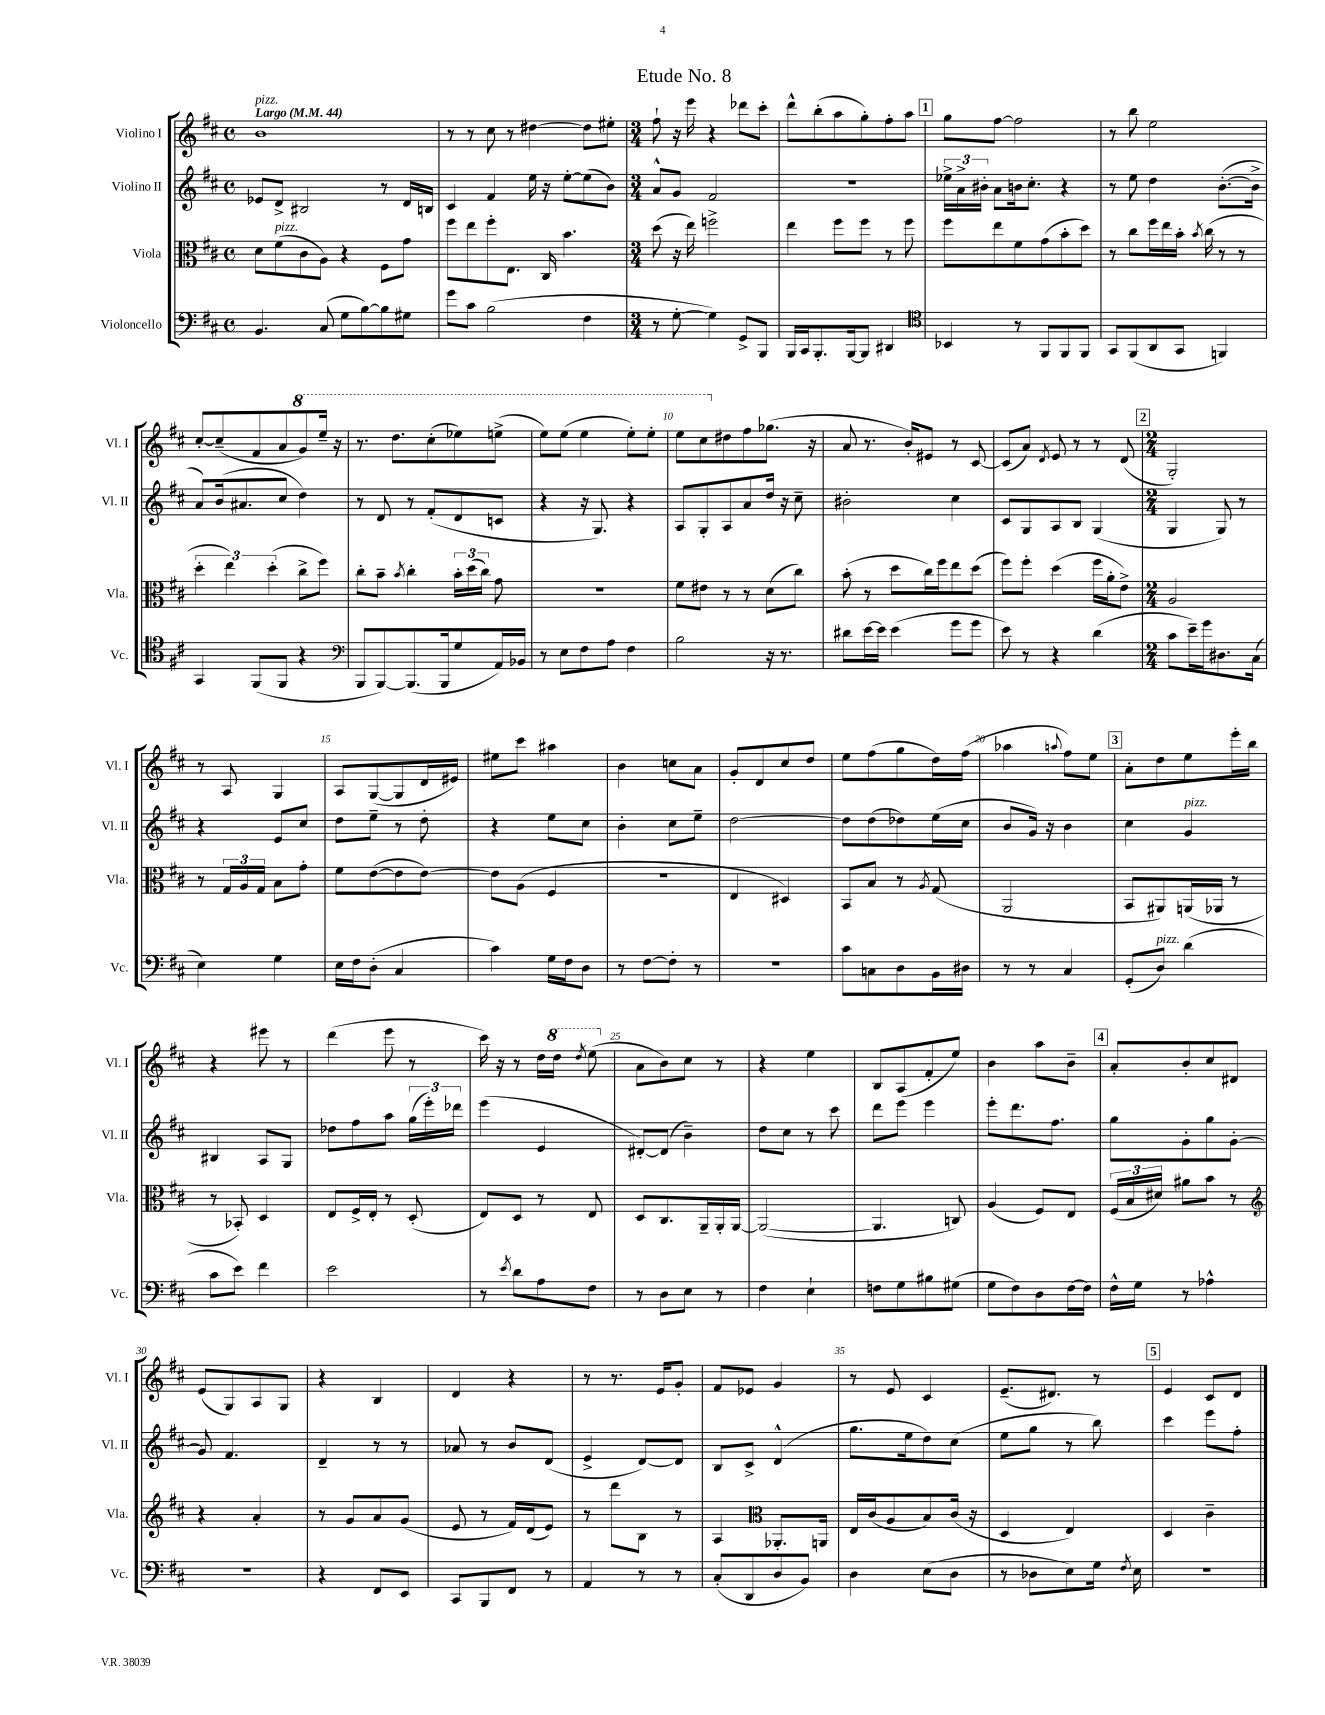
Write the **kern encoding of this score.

**kern	**kern	**kern	**kern
*staff4	*staff3	*staff2	*staff1
*clefF4	*clefC3	*clefG2	*clefG2
*k[f#c#]	*k[f#c#]	*k[f#c#]	*k[f#c#]
*M4/4	*M4/4	*M4/4	*M4/4
*met(c)	*met(c)	*met(c)	*met(c)
*MM44	*MM44	*MM44	*MM44
4.BB	8d	8e-	1b
.	(8f#	8d^	.
.	8c#	2B#	.
(8C#	8A)	.	.
8G	4r	.	.
[8B)	.	.	.
8B]	8F#	8r	.
8G#	8g	16d	.
.	.	16B	.
=	=	=	=
8g	8ff#	4c#	8r
8c#	8ee	.	8r
(2B	8ff#'	4f#	8cc#
.	8.E	.	8r
.	.	16ee	[4dd#
.	16C#	16r	.
.	4.b	[8ee'	.
4F#	.	(8ee]	8dd#]
.	.	8b)	8ee#'
=	=	=	=
*M3/4	*M3/4	*M3/4	*M3/4
8r	(8dd	8a^^	8ff#`
[8G'	16r	8g	16r
.	16ee)	.	16eee
4G])	2ff^	2f#	4r
8GG^	.	.	8ddd-
8BBB	.	.	8ccc#'
=	=	=	=
16BBB	4ee	2.r	8ddd^^
16CC#	.	.	.
8.BBB'	.	.	(8bb'
.	8ff#	.	8aa
[16BBB	.	.	.
8BBB]	8ff#	.	8gg')
4DD#	8r	.	8ff#'
.	8ff#	.	8aa
=	=	=	=
*clefC4	*	*	*
4BB-	8ff#	24ee-^	8gg
.	.	24a^	.
.	.	24b#'	.
.	8ee	8a	[8ff#
8r	8f#	16b	2ff#]
.	.	8.cc#'	.
8FF#	(8g	.	.
8FF#	8b'	4r	.
8FF#	8dd)	.	.
=	=	=	=
8GG	8r	8r	8r
(8FF#	8cc#	8ee	8bb
8AA	16ff#	4dd	2ee
.	16ee	.	.
8GG	16b'	.	.
.	8qb	.	.
.	(16cc#	.	.
4FF)	8r	([8.b'	.
.	8r	.	.
.	.	16b^]	.
=	=	=	=
4GG	6dd'	8a)	[8cc#'
.	.	(16b	(8cc#~]
.	6ee)	.	.
.	.	8.a#	.
(8FF#	.	.	8f#
.	(6dd'	.	.
8FF#	.	8cc#	8a
4r	8cc#^	4dd)	8gg)
.	8ff#)	.	16eee~
.	.	.	16r
=	=	=	=
*clefF4	*	*	*
8BBB	8cc#'	8r	8.r
[8BBB)	8b~	8d	.
.	.	.	8.ddd
.	8qb	.	.
(8.BBB]	4cc#'	8r	.
.	.	(8f#'	(8ccc#'
16BBB	.	.	.
8G	24b'	8d	8eee-)
.	(24dd	.	.
.	24cc#)	.	.
16AA)	8g	8c	(8eee^
16BB-	.	.	.
=	=	=	=
8r	2.r	4r	8eee)
8E	.	.	(8eee
8F#	.	16r	4eee
.	.	8.G)	.
8A	.	.	.
4F#	.	4r	8eee')
.	.	.	8eee'
=	=	=	=
2B	8f#	8A	8eee
.	8e#	8G'	8ccc#
.	8r	8A	8dd#
.	8r	8a	8ff#
16r	(8d	16dd	(8.gg-
8.r	.	16r	.
.	8cc#)	8cc#~	.
.	.	.	16r
=	=	=	=
8d#	(8b'	2b#'	8a
[16e	8r	.	8.r
16e]	.	.	.
(4e	8dd	.	.
.	.	.	16b')
.	16cc#)	.	8e#
.	16ff#	.	.
8g	8ee	4cc#	8r
8g	(8dd	.	[8c#
=	=	=	=
8e)	8ff#)	8c#	(8c#]
8r	8ff#'	8G	8a)
.	.	.	8qd
4r	(4dd	8A	8e
.	.	8B	8r
(4d	16ff#	(4G	8r
.	16a'	.	.
.	8e^)	.	(8d
=	=	=	=
*M2/4	*M2/4	*M2/4	*M2/4
8c#	2A	4G	2G')
16e~)	.	.	.
16g	.	.	.
8.D#	.	8G)	.
.	.	8r	.
(16C#	.	.	.
=	=	=	=
4E)	8r	4r	8r
.	24G	.	8A
.	24A	.	.
.	24G	.	.
4G	8B	8e	4G
.	8g'	8cc#	.
=	=	=	=
16E	8f#	8dd	8A
16F#	.	.	.
(8D'	([8e	8ee~	([8G
4C#	8e]	8r	8G]
.	[8e)	8dd'	16d
.	.	.	16e#)
=	=	=	=
4c#)	8e]	4r	8ee#
.	(8A	.	8ccc#
16G	4F#	8ee	4aa#
16F#	.	.	.
8D	.	8cc#	.
=	=	=	=
8r	2r	4b'	4b
[8F#	.	.	.
8F#']	.	8cc#	8cc
8r	.	8ee~	8a
=	=	=	=
2r	4E	[2dd	8g'
.	.	.	8d
.	4D#)	.	8cc#
.	.	.	8dd
=	=	=	=
8c#	8BB	8dd]	8ee
8C	8B	(8dd	(8ff#
8D	8r	8dd-)	8gg
.	8qA	.	.
16BB	(8G	(16ee	16dd)
16D#	.	16cc#	(16ff#
=	=	=	=
8r	2AA	8b	4aa-
8r	.	16g)	.
.	.	16r	.
.	.	.	8qqaa
4C#	.	4b	8ff#)
.	.	.	8ee
=	=	=	=
(8GG'	8BB	4cc#	8a'
8D)	8AA#)	.	8dd
(4d	(16AA	4g	8ee
.	16AA-	.	.
.	8r	.	16eee'
.	.	.	16bb
=	=	=	=
8c#	8r	4B#	4r
8e)	8BB-')	.	.
4f#	4D	8A	8eee#
.	.	8G	8r
=	=	=	=
2e	8E	8dd-	(4ddd
.	16F#^	8ff#	.
.	16E'	.	.
.	8r	8aa	8eee
.	(8D'	(24gg	8r
.	.	24eee')	.
.	.	24ddd-	.
=	=	=	=
8r	8E)	(4eee	16ccc#)
.	.	.	16r
8qe	.	.	.
8d	8D	.	8r
8A	8r	4e	16dd
.	.	.	16ddd
.	.	.	8qddd
8F#	8E	.	(8eee
=	=	=	=
8r	8D	[8d#')	8a
8D	8.C#	(8d#]	8b)
8E	.	4b~)	8cc#
.	16AA~	.	.
8r	16AA'	.	8r
.	[16AA	.	.
=	=	=	=
4F#	(2AA_	8dd	4r
.	.	8cc#	.
4E`	.	8r	4ee
.	.	8ccc#	.
=	=	=	=
8F	4.AA]	8ddd	8B
8G	.	8eee	(8A
8B#	.	4eee	8f#'
(8G#	8C)	.	8ee)
=	=	=	=
8G	(4A	8eee'	4b
8F#)	.	8.ddd	.
8D	8F#)	.	8aa
.	.	8.ff#	.
[16F#	8E	.	8b~
16F#]	.	.	.
=	=	=	=
16F#^^	(24F#	8gg	8a'
.	24B	.	.
16G	.	.	.
.	24d#)	.	.
8r	8a#	8g'	8b'
4A-^^	8b	8gg	8cc#
.	8r	[8g'	8d#
=	=	=	=
*	*clefG2	*	*
2r	4r	8g]	(8e
.	.	4.f#	8G)
.	4a'	.	8A
.	.	.	8G
=	=	=	=
4r	8r	4d~	4r
.	8g	.	.
8FF#	8a	8r	4B
8EE	(8g	8r	.
=	=	=	=
8CC#	8e	8a-	4d
8BBB	8r	8r	.
8FF#	16f#)	8b	4r
.	(16d	.	.
8r	8e)	(8d	.
=	=	=	=
4AA	8r	4e^	8r
.	8ddd	.	8.r
8r	8B	[8d)	.
.	.	.	16e
8r	8r	8d]	8g'
=	=	=	=
(8C#'	4A	8B	8f#
8DD	.	8c#^	8e-
*	*clefC3	*	*
8D	8.AA-'	(4d^^	4g
8BB)	.	.	.
.	16AA	.	.
=	=	=	=
4D	16E	8.gg	8r
.	(16c#	.	.
.	8A	.	8e
.	.	16ee	.
(8E	8B)	8dd)	4c#
8D	(16c#	(8cc#	.
.	16r	.	.
=	=	=	=
8r	4D	8ee	(8.e~
8D-	.	8gg	.
.	.	.	8.d#)
8E)	4E)	8r	.
16G	.	8bb)	8r
8qF#	.	.	.
16E	.	.	.
=	=	=	=
2r	4D	4ccc#	4e
.	4c#~	8eee	8c#
.	.	8ff#'	8d
==	==	==	==
*-	*-	*-	*-
